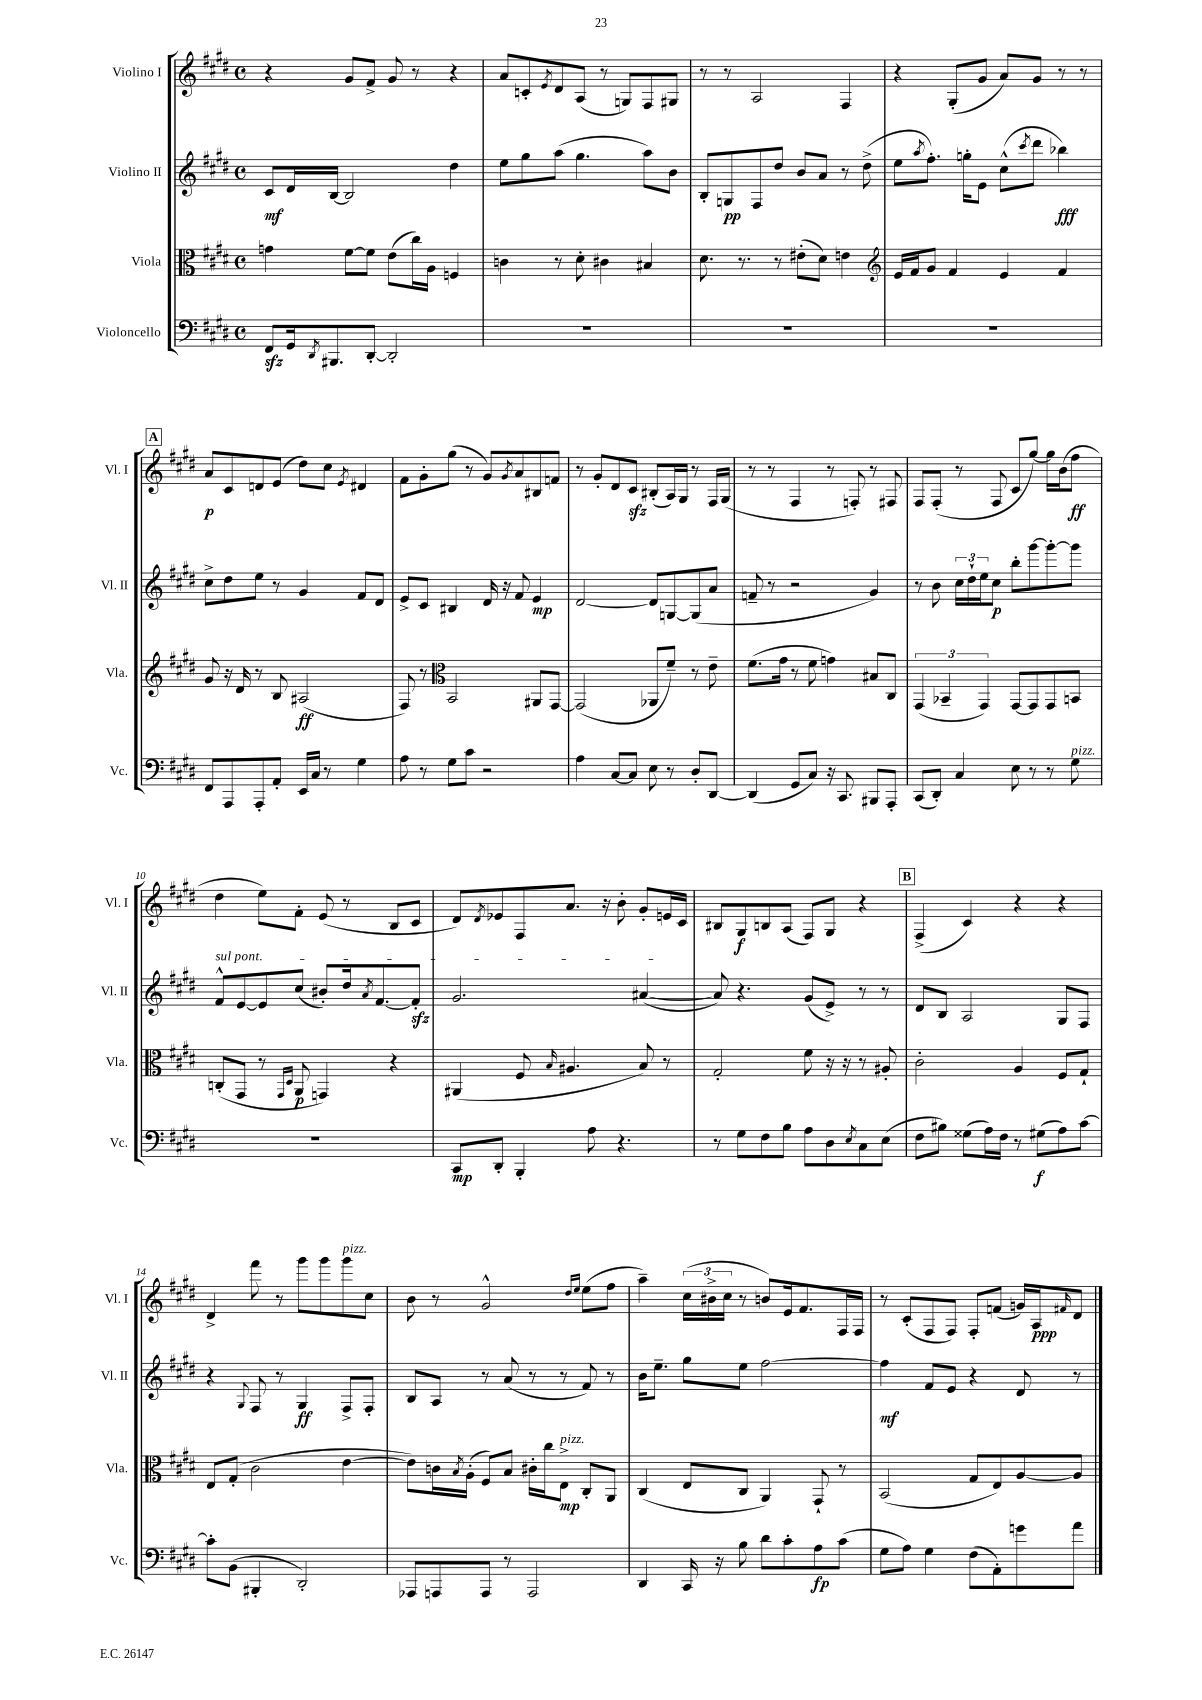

**kern	**dynam	**kern	**dynam	**kern	**dynam	**kern	**dynam
*part4	*part4	*part3	*part3	*part2	*part2	*part1	*part1
*staff4	*staff4	*staff3	*staff3	*staff2	*staff2	*staff1	*staff1
*I"Violoncello	*	*I"Viola	*	*I"Violino II	*	*I"Violino I	*
*I'Vc.	*	*I'Vla.	*	*I'Vl. II	*	*I'Vl. I	*
*clefF4	*	*clefC3	*	*clefG2	*	*clefG2	*
*k[f#c#g#d#]	*	*k[f#c#g#d#]	*	*k[f#c#g#d#]	*	*k[f#c#g#d#]	*
*M4/4	*	*M4/4	*	*M4/4	*	*M4/4	*
*met(c)	*	*met(c)	*	*met(c)	*	*met(c)	*
=1	=1	=1	=1	=1	=1	=1	=1
8FF#zz/L	.	4gn\	.	8c#/L	mf	4r	.
16GG#/k	.	.	.	16d#/L	.	.	.
8qDD#/	.	.	.	.	.	.	.
8.BBB#X/	.	.	.	[16B/JJ	.	.	.
.	.	[8f#\L	.	2B/]	.	8g#/L	.
[8DD#'/J	.	8f#\J]	.	.	.	8f#^/J	.
2DD#'/]	.	(8e\L	.	.	.	8g#/	.
.	.	16cc#\L)	.	.	.	8r	.
.	.	16A\JJ	.	.	.	.	.
.	.	4Fn/	.	4dd#\	.	4r	.
=2	=2	=2	=2	=2	=2	=2	=2
1r	.	4cn\	.	8ee\L	.	8a/L	.
.	.	.	.	8gg#\	.	8cn'/	.
.	.	.	.	.	.	8qe/	.
.	.	8r	.	(8aa\J	.	8d#/	.
.	.	8d#'\	.	4.gg#\	.	(8A/J	.
.	.	4c#X\	.	.	.	8r	.
.	.	.	.	.	.	8Gn/L)	.
.	.	4B#X/	.	8aa\L)	.	8F#/	.
.	.	.	.	8b\J	.	8G#X/J	.
=3	=3	=3	=3	=3	=3	=3	=3
1r	.	8.d#\	.	8B'/L	.	8r	.
.	.	.	.	8Gn/	pp	8r	.
.	.	8.r	.	.	.	.	.
.	.	.	.	8F#/	.	2A/	.
.	.	8r	.	8dd#/J	.	.	.
.	.	(8e#X'\L	.	8b/L	.	.	.
.	.	8d#\J)	.	8a/J	.	.	.
.	.	4en\	.	8r	.	4F#/	.
.	.	.	.	(8dd#^\	.	.	.
=4	=4	=4	=4	=4	=4	=4	=4
*	*	*clefG2	*	*	*	*	*
1r	.	16e/LL	.	8ee\L	.	4r	.
.	.	16f#/J	.	.	.	.	.
.	.	.	.	8qaa/	.	.	.
.	.	8g#/J	.	8.ff#'\J)	.	.	.
.	.	4f#/	.	.	.	(8G#'/L	.
.	.	.	.	16ggn'\KL	.	.	.
.	.	.	.	8e\J	.	8g#/J	.
.	.	4e/	.	(8cc#^^\L	.	8a/L)	.
.	.	.	.	8qccc#/	.	.	.
.	.	.	.	8ddd#\J	.	8g#/J	.
.	.	4f#/	.	4bb-X\)	fff	8r	.
.	.	.	.	.	.	8r	.
!!LO:LB:g=z
!!LO:REH:place=s1:t=A
=5	=5	=5	=5	=5	=5	=5	=5
8FF#/L	.	8g#/	.	8cc#^\L	.	8a/L	p
8AAA/	.	16r	.	8dd#\	.	8c#/	.
.	.	16d#/	.	.	.	.	.
8AAA'/	.	8r	.	8ee\J	.	8dn/	.
8AA'/J	.	8B/	.	8r	.	(8e/J	.
16EE/LL	.	(2A#X/	ff	4g#/	.	8dd#\L)	.
16C#/JJ	.	.	.	.	.	.	.
8r	.	.	.	.	.	8cc#\J	.
.	.	.	.	.	.	8qe/	.
4G#\	.	.	.	8f#/L	.	4d#X/	.
.	.	.	.	8d#/J	.	.	.
=6	=6	=6	=6	=6	=6	=6	=6
8A\	.	8F#/)	.	8e^/L	.	8f#\L	.
8r	.	8r	.	8c#/J	.	8g#'\	.
*	*	*clefC3	*	*	*	*	*
8G#\L	.	2BB/	.	4B#X/	.	(8gg#\J	.
8c#\J	.	.	.	.	.	8r	.
2r	.	.	.	16d#/	.	8g#/L)	.
.	.	.	.	16r	.	.	.
.	.	.	.	.	.	8qg#/	.
.	.	.	.	8f#/	.	8a/	.
.	.	8AA#X/L	.	4e/	mp	8B#X/	.
.	.	[8GG#/J	.	.	.	8fn/J	.
=7	=7	=7	=7	=7	=7	=7	=7
4A\	.	(2GG#/]	.	[2d#/	.	8r	.
.	.	.	.	.	.	8g#'/L	.
[8C#/L	.	.	.	.	.	8d#/	.
8C#/J]	.	.	.	.	.	8c#zz/J	.
8E\	.	8AA-X/L	.	8d#/L]	.	(8B#X'/L	.
8r	.	8f#~/J)	.	[8Gn/	.	16A/L)	.
.	.	.	.	.	.	16G#/JJ	.
8D#'/L	.	8r	.	(8G/]	.	8r	.
[8DD#/J	.	8e~\	.	8a/J	.	16F#/LL	.
.	.	.	.	.	.	(16G#/JJ	.
=8	=8	=8	=8	=8	=8	=8	=8
(4DD#/]	.	(8.f#\L	.	8fn~/	.	8r	.
.	.	.	.	8r	.	8r	.
.	.	16g#\Jk	.	.	.	.	.
8GG#/L	.	8r	.	2r	.	4F#/	.
8C#/J)	.	8f#\	.	.	.	.	.
16r	.	4gn\)	.	.	.	8r	.
8.CC#/	.	.	.	.	.	.	.
.	.	.	.	.	.	8Fn'/)	.
8BBB#X/L	.	8B#X/L	.	4g#/)	.	8r	.
8AAA'/J	.	8C#/J	.	.	.	8F#X/	.
=9	=9	=9	=9	=9	=9	=9	=9
(8CC#/L	.	(6GG#/	.	8r	.	8F#/L	.
8DD#'/J)	.	.	.	8b\	.	(8F#'/J	.
.	.	6BB-X~/	.	.	.	.	.
4C#/	.	.	.	24cc#\LL	.	8r	.
.	.	.	.	24dd#`\	.	.	.
.	.	6GG#/)	.	24ee\J	.	.	.
.	.	.	.	8cc#\J	p	8F#/	.
8E\	.	[8GG#/L	.	8bb'\L	.	8c#/L	.
8r	.	8GG#/]	.	[8ggg#\	.	[8gg#/J)	.
8r	.	8GG#/	.	8ggg#'\_	.	16gg#\LL]	.
.	.	.	.	.	.	(16b\J	.
!LO:TX:a:i:t=pizz.	!	!	!	!	!	!	!
8G#\	.	8BBn/J	.	8ggg#\J]	.	8ff#\J	ff
!!LO:LB:g=z
=10	=10	=10	=10	=10	=10	=10	=10
!	!	!	!	!LO:TX:a:i:t=sul pont.	!	!	!
1r	.	(8Cn'/L	.	8f#^^/L	.	4dd#\	.
.	.	8GG#/J	.	[8e/	.	.	.
.	.	8r	.	8e/]	.	8ee\L)	.
.	.	16qqGG#/LL	.	.	.	.	.
.	.	16qqD#/JJ	.	.	.	.	.
.	.	8AA/	p	(8cc#/J	.	8f#'\J	.
.	.	4GGn/)	.	8b#X'/L)	.	(8e/	.
.	.	.	.	16dd#/k	.	8r	.
.	.	.	.	8qa/	.	.	.
.	.	.	.	[8.f#/	.	.	.
.	.	4r	.	.	.	8B/L	.
.	.	.	.	8f#zz'/J]	.	8c#/J	.
=11	=11	=11	=11	=11	=11	=11	=11
8CC#/L	mp	(4AA#X/	.	2.g#/	.	8d#/L)	.
.	.	.	.	.	.	8qd#/	.
8DD#'/J	.	.	.	.	.	8e-X/	.
4BBB'/	.	8F#/	.	.	.	8F#/	.
.	.	16qqB/	.	.	.	.	.
.	.	4.A#X/	.	.	.	8.a/J	.
8A\	.	.	.	.	.	.	.
.	.	.	.	.	.	16r	.
4.r	.	.	.	.	.	8b'\	.
.	.	8B/)	.	([4a#X/	.	8g#'/L	.
.	.	8r	.	.	.	16en/L	.
.	.	.	.	.	.	16c#/JJ	.
=12	=12	=12	=12	=12	=12	=12	=12
8r	.	2G#'/	.	8a#/])	.	8B#X/L	.
8G#\L	.	.	.	4.r	.	8G#/	f
8F#\	.	.	.	.	.	8Bn/	.
8B\J	.	.	.	.	.	(8A/J	.
8A\L	.	8f#\	.	(8g#/L	.	8F#/L)	.
8D#\	.	16r	.	8e^/J)	.	8G#/J	.
.	.	16r	.	.	.	.	.
8qE/	.	.	.	.	.	.	.
8C#\	.	8r	.	8r	.	4r	.
(8E\J	.	8A#X'/	.	8r	.	.	.
!!LO:REH:place=s1:t=B
=13	=13	=13	=13	=13	=13	=13	=13
8F#\L	.	2c#'\	.	8d#/L	.	(4F#^/	.
8B#X\J)	.	.	.	8B/J	.	.	.
(8G##X\L	.	.	.	2A/	.	4c#/)	.
16A\L)	.	.	.	.	.	.	.
16F#\JJ	.	.	.	.	.	.	.
8r	.	4A/	.	.	.	4r	.
(8G#X\L	f	.	.	.	.	.	.
8A\)	.	8F#/L	.	8G#/L	.	4r	.
[8c#\J	.	8G#`/J	.	8F#/J	.	.	.
!!LO:LB:g=z
=14	=14	=14	=14	=14	=14	=14	=14
8c#'\L]	.	8E/L	.	4r	.	4d#^/	.
(8BB\J	.	(8G#'/J	.	.	.	.	.
.	.	.	.	8qqG#/	.	.	.
4BBB#X'/	.	2c#\	.	8F#/	.	8fff#\	.
.	.	.	.	8r	.	8r	.
2DD#'/)	.	.	.	4G#/	ff	8ggg#\L	.
.	.	.	.	.	.	8ggg#\	.
!	!	!	!	!	!	!LO:TX:a:i:t=pizz.	!
.	.	[4e\	.	8F#^/L	.	8ggg#\	.
.	.	.	.	8F#'/J	.	8cc#\J	.
=15	=15	=15	=15	=15	=15	=15	=15
8AAA-X/L	.	8e\L])	.	8B/L	.	8b\	.
8AAAn/	.	16cn\L	.	8A/J	.	8r	.
.	.	8qB/	.	.	.	.	.
.	.	(16A'\JJ	.	.	.	.	.
8AAA/J	.	8F#/L)	.	8r	.	2g#^^/	.
8r	.	8B/J	.	(8a/	.	.	.
2AAA/	.	16c#X'\LL	.	8r	.	.	.
.	.	16cc#\J	.	.	.	.	.
!	!	!LO:TX:a:i:t=pizz.	!	!	!	!	!
.	.	8E^\J	mp	8r	.	.	.
.	.	.	.	.	.	16qqdd#/LL	.
.	.	.	.	.	.	16qqee/JJ	.
.	.	8C#'/L	.	8f#/)	.	(8ee\L	.
.	.	8AA/J	.	8r	.	8ff#\J	.
=16	=16	=16	=16	=16	=16	=16	=16
4DD#/	.	(4C#/	.	16b\KL	.	4aa~\)	.
.	.	.	.	8.ee~\J	.	.	.
16CC#/	.	8E/L	.	8gg#\L	.	(24cc#\LL	.
.	.	.	.	.	.	24b#X^\	.
16r	.	.	.	.	.	.	.
.	.	.	.	.	.	24cc#\JJ	.
8B\	.	8C#/J	.	8ee\J	.	8r	.
8d#\L	.	4AA/)	.	[2ff#\	.	8bn/L)	.
8c#'\	.	.	.	.	.	16e/k	.
.	.	.	.	.	.	8.f#/	.
8A\	fp	8GG#`/	.	.	.	.	.
(8c#\J	.	8r	.	.	.	16F#/L	.
.	.	.	.	.	.	16F#/JJ	.
=17	=17	=17	=17	=17	=17	=17	=17
8G#\L	.	(2BB/	.	4ff#\]	mf	8r	.
8A\J)	.	.	.	.	.	(8c#'/L	.
4G#\	.	.	.	8f#/L	.	8F#/	.
.	.	.	.	8e/J	.	8F#/J)	.
(8F#\L	.	8G#/L	.	4r	.	8F#'/L	.
8AA'\)	.	8E/)	.	.	.	(8fn/J	.
8gn\	.	[8A/	.	8d#/	.	16gn/LL)	.
.	.	.	.	.	.	16A/J	ppp
.	.	.	.	.	.	16qqf#X/	.
8a\J	.	8A/J]	.	8r	.	8d#/J	.
==	==	==	==	==	==	==	==
*-	*-	*-	*-	*-	*-	*-	*-
